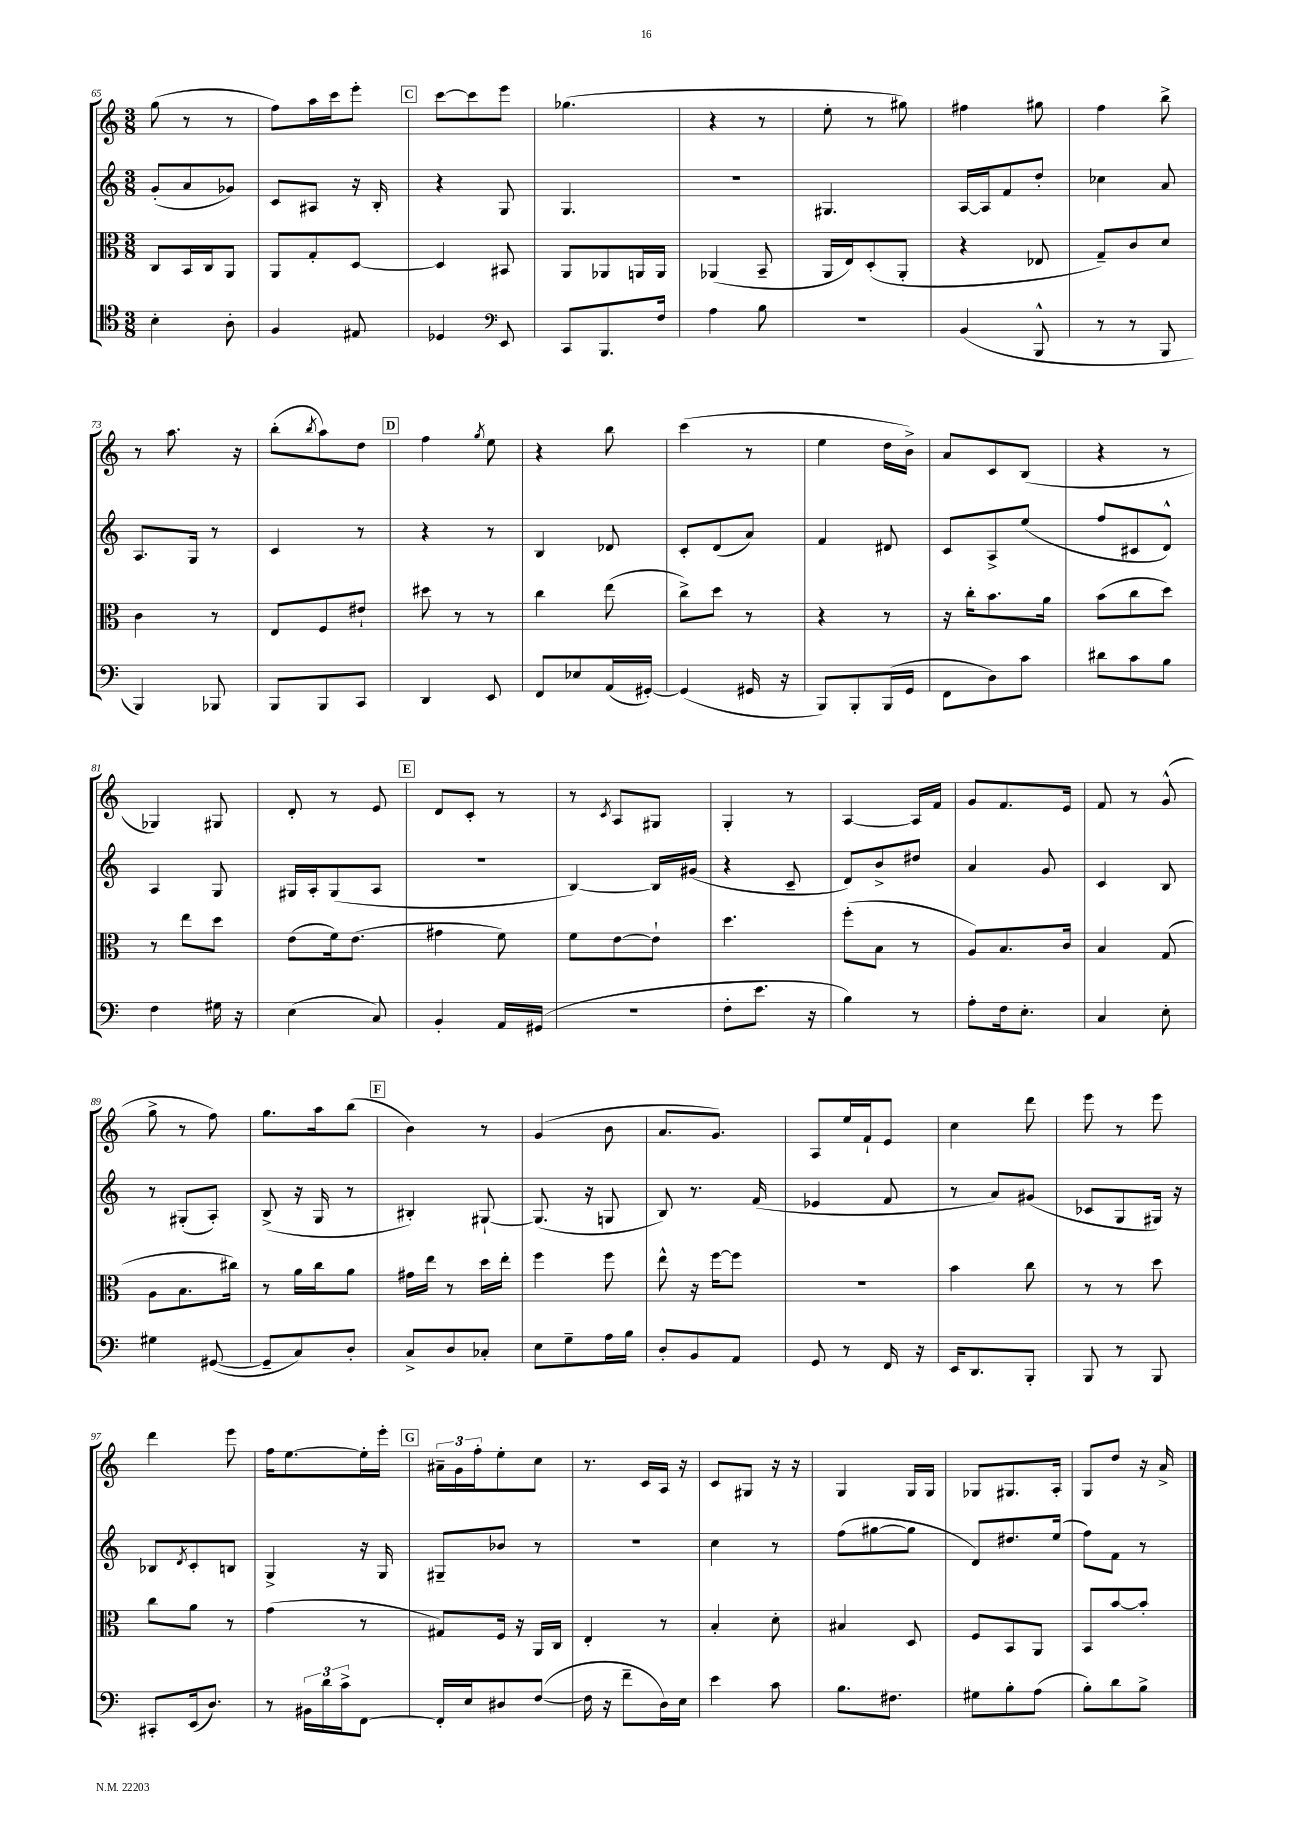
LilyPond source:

<<
\new StaffGroup <<
\new Staff = "s0" {
    \clef treble \key c \major \numericTimeSignature \time 3/8
    g''8( r8 r8 |
    f''8) a''16 c'''16 e'''8-. |
    \mark \markup { \box "C" } c'''8~ c'''8 e'''8 |
    ges''4.( |
    r4 r8 |
    e''8-. r8 gis''8) |
    fis''4 gis''8 |
    f''4 b''8-> |
    r8 a''8. r16 |
    b''8-.( \acciaccatura { b''8 } a''8) d''8 |
    \mark \markup { \box "D" } f''4 \acciaccatura { g''8 } e''8 |
    r4 b''8 |
    c'''4( r8 |
    e''4 d''16 b'16->) |
    a'8 c'8 b8( |
    r4 r8 |
    ges4) gis8 |
    d'8-. r8 e'8 |
    \mark \markup { \box "E" } d'8 c'8-. r8 |
    r8 \acciaccatura { c'8 } a8 gis8 |
    g4-. r8 |
    a4~ a16 f'16 |
    g'8 f'8. e'16 |
    f'8 r8 g'8-^( |
    g''8-> r8 f''8) |
    g''8. a''16 b''8( |
    \mark \markup { \box "F" } b'4) r8 |
    g'4( b'8 |
    a'8. g'8.) |
    a8 e''16 f'16-! e'8 |
    c''4 d'''8 |
    e'''8 r8 e'''8 |
    d'''4 e'''8 |
    f''16 e''8.~ e''16-. e'''16-. |
    \mark \markup { \box "G" } \tuplet 3/2 { ais'16-- g'16 f''16-. } e''8-. c''8 |
    r8. c'16 a16 r16 |
    c'8 gis8 r16 r16 |
    g4 g16 g16 |
    ges8 gis8. a16-. |
    g8 d''8 r16 a'16-> \bar "|." |
}
\new Staff = "s1" {
    \clef treble \key c \major \numericTimeSignature \time 3/8
    g'8-.( a'8 ges'8) |
    c'8 ais8 r16 b16-. |
    \mark \markup { \box "C" } r4 g8 |
    g4. |
    R4. |
    gis4. |
    a16~ a16 f'8 d''8-. |
    ces''4 a'8 |
    a8. g16 r8 |
    c'4 r8 |
    \mark \markup { \box "D" } r4 r8 |
    b4 des'8 |
    c'8-. d'8( a'8) |
    f'4 dis'8 |
    c'8 a8-> e''8( |
    f''8 cis'8 d'8-^) |
    a4 g8 |
    gis16 a16-. gis8( a8 |
    \mark \markup { \box "E" } R4. |
    b4~) b16 gis'16( |
    r4 c'8-- |
    d'8) b'8-> dis''8 |
    a'4 g'8 |
    c'4 b8 |
    r8 gis8-.( a8-.) |
    b8->( r16 g16 r8 |
    \mark \markup { \box "F" } bis4-.) gis8~-! |
    gis8.( r16 g8 |
    b8) r8. f'16( |
    ees'4 f'8 |
    r8 a'8) gis'8( |
    ces'8 g8 gis16) r16 |
    bes8 \acciaccatura { d'8 } c'8-. b8 |
    g4-> r16 g16 |
    \mark \markup { \box "G" } gis8-- bes'8 r8 |
    R4. |
    c''4 r8 |
    f''8( gis''8~ gis''8 |
    d'8) dis''8. e''16( |
    f''8) f'8 r8 \bar "|." |
}
\new Staff = "s2" {
    \clef alto \key c \major \numericTimeSignature \time 3/8
    c8 b,16 c16 a,8 |
    a,8 g8-. d8~ |
    \mark \markup { \box "C" } d4 bis,8 |
    a,8 aes,8 a,16 a,16 |
    aes,4( b,8-- |
    a,16 e16) d8-.( a,8-. |
    r4 ees8 |
    g8--) c'8 d'8 |
    c'4 r8 |
    e8 f8 eis'8-! |
    \mark \markup { \box "D" } dis''8 r8 r8 |
    c''4 e''8( |
    c''8->) d''8 r8 |
    r4 r8 |
    r16 c''16-. b'8. a'16 |
    b'8( c''8 d''8) |
    r8 e''8 d''8 |
    e'8( f'16) e'8.( |
    \mark \markup { \box "E" } gis'4 f'8) |
    f'8 e'8~ e'8-! |
    d''4. |
    f''8-.( b8 r8 |
    a8) b8. c'16 |
    b4 g8( |
    a8 b8. cis''16) |
    r8 a'16 c''16 a'8 |
    \mark \markup { \box "F" } gis'16 e''16 r8 d''16 e''16-. |
    f''4 f''8 |
    e''8-^ r16 f''16~ f''8 |
    R4. |
    b'4 c''8 |
    r8 r8 d''8 |
    c''8 a'8 r8 |
    g'4( r8 |
    \mark \markup { \box "G" } gis8) f16 r16 a,16 c16 |
    e4-. r8 |
    b4-. d'8-. |
    bis4 d8 |
    f8 b,8 a,8 |
    b,8 b'8~ b'8-. \bar "|." |
}
\new Staff = "s3" {
    \clef tenor \key c \major \numericTimeSignature \time 3/8
    b4-. a8-. |
    f4 eis8 |
    \mark \markup { \box "C" } des4 \clef bass e,8 |
    c,8 b,,8. f16 |
    a4 b8 |
    r4. |
    b,4( b,,8-^ |
    r8 r8 b,,8 |
    b,,4) bes,,8 |
    b,,8 b,,8 c,8 |
    \mark \markup { \box "D" } d,4 e,8 |
    f,8 ees8 a,16( gis,16~-.) |
    gis,4( gis,16 r16 |
    b,,8) b,,8-. b,,16( g,16 |
    f,8 d8) c'8 |
    dis'8 c'8 b8 |
    f4 gis16 r16 |
    e4( c8) |
    \mark \markup { \box "E" } b,4-. a,16 gis,16( |
    r4. |
    f8-. e'8. r16 |
    b4) r8 |
    a8-. f16 e8.-. |
    c4 e8-. |
    gis4 gis,8~( |
    gis,8-- c8) d8-. |
    \mark \markup { \box "F" } c8-> d8 ces8-. |
    e8 g8-- a16 b16 |
    d8-. b,8 a,8 |
    g,8 r8 f,16 r16 |
    e,16 d,8. b,,8-. |
    b,,8 r8 b,,8 |
    cis,8-. e,16( d8.) |
    r8 \tuplet 3/2 { bis,16 d'16 c'16-> } f,8~ |
    \mark \markup { \box "G" } f,16-. e16 dis8 f8~( |
    f16 r16 f'8-- d16) e16 |
    e'4 c'8 |
    b8. fis8. |
    gis8 b8-. a8( |
    b8-.) d'8 b8-> \bar "|." |
}
>>
>>
\layout { \context { \Score currentBarNumber = #65 } }
